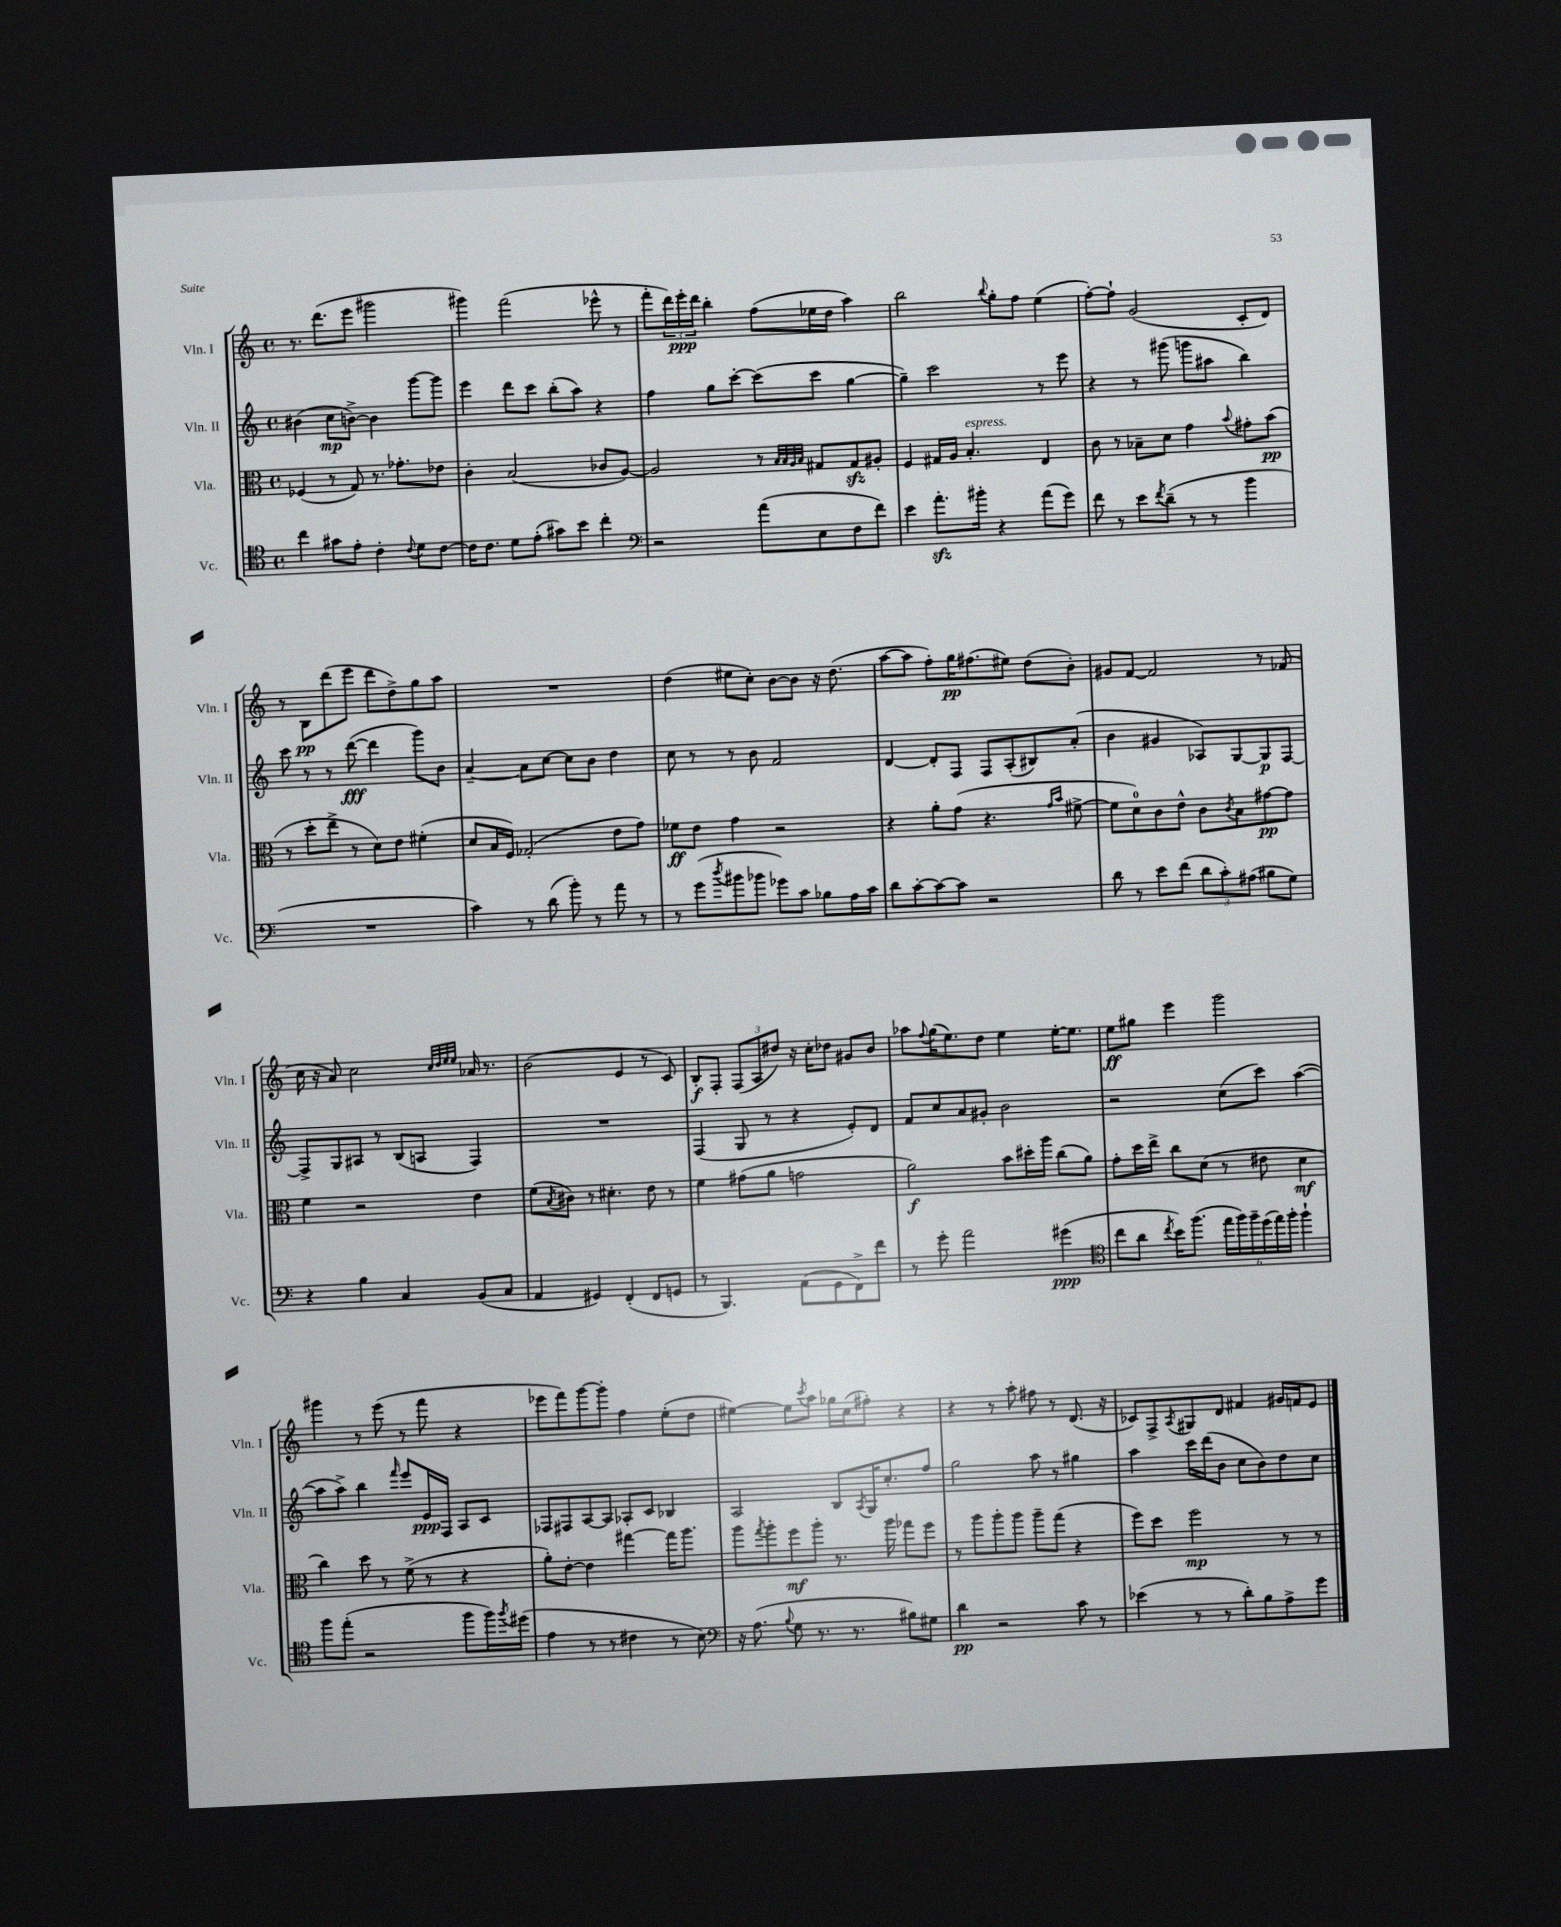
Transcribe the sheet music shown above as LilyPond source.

<<
\new StaffGroup <<
\new Staff = "s0" \with { instrumentName = "Vln. I" shortInstrumentName = "Vln. I" } {
    \clef treble \key c \major \defaultTimeSignature \time 4/4
    r8. d'''8.( e'''8 gis'''2 |
    gis'''4) f'''2( ees'''8-^ r8 |
    f'''8-. \tuplet 3/2 { d'''16) e'''16-.\ppp d'''16 } b''4-. f''8( ees''16 d''16 a''4) |
    b''2 \appoggiatura { b''8 } g''8-. f''8 e''4( |
    f''8~-.) f''8-! g'2( c'8-. d'8) |
    r8 b8\pp d'''8( e'''8 d'''8 d''8->) g''8 a''8 |
    R1 |
    d''4( eis''8 c''8-.) b'8~ b'8 r16 d''8.( |
    a''8~ a''8 f''8-.) g''16\pp fis''8.( eis''8) d''8( b'8-.) |
    gis'8 f'8~ f'2 r8 fes'8( |
    c''16 r16 a'8) c''2 \grace { c''32 d''32 e''32 e''32 } aes'16 r8. |
    b'2( e'4 r8 c'8) |
    b8-.\f f8-. \tuplet 3/2 { f8( a8 dis''8) } r16 c''16-. des''8 gis'8 b'8 |
    aes''8 \appoggiatura { f''8 } g''16( e''8.) d''8 e''4 e''16~-. e''8. |
    e''8\ff gis''8 e'''4 g'''2 |
    gis'''4 r8 e'''8( r8 f'''8 r4 |
    ees'''8 f'''8) g'''8~ g'''8-. f''4 e''8-.( d''8 |
    eis''4~) eis''8 \acciaccatura { c'''8 } a''8 ges''16 c''16( fis''8-.) r4 |
    r4 r8 a''8-. fis''8 r8 d'8.( r16 |
    ces'8) f8-> \acciaccatura { a8 } gis8 d'8 fis'4 gis'16 f'16 e'8 \bar "|." |
}
\new Staff = "s1" \with { instrumentName = "Vln. II" shortInstrumentName = "Vln. II" } {
    \clef treble \key c \major \defaultTimeSignature \time 4/4
    bis'4( c''8\mp b'8~->) b'4 g'''8~ g'''8 |
    e'''4 d'''8 c'''8 b''8-.( a''8) r4 |
    f''4 g''8 c'''8~-. c'''8( c'''8 g''4~ |
    g''4--) c'''2 r8 e'''8 |
    r4 r8 gis'''8( g'''8 ais''8 b''4) |
    c'''8 r8 r8 d'''8~\fff( d'''4 g'''8) b'8 |
    a'4~-- a'8 c''8~ c''8 b'8 d''4 |
    c''8 r8 r8 b'8 f'2 |
    d'4~ d'8-. f8 f8 a8-.( bis8) a'8-.( |
    b'4 gis'4 aes8) g8~ g8\p f8~ |
    f8-> g8 ais8 r8 b8( a8 f4) |
    R1 |
    f4( g8 r8 r4 e'8-.) d'8 |
    f'8 c''8 a'8 gis'8-. b'2 |
    r2 c''8( c'''8) a''4~( |
    a''8 a''8->) b''4 \grace { f'''16 } e'''8 e'16\ppp f16 a8 c'8 |
    fes8 fis8 a8~ a8 aes8-. c'8 bes4 |
    a2 b8 \acciaccatura { a8 } g16 c''8.-. f''8 |
    g''2 a''8 r8 gis''4 |
    a''4 c'''16 d'''16( b'8 c''8 b'8) d''8 c''8 \bar "|." |
}
\new Staff = "s2" \with { instrumentName = "Vla." shortInstrumentName = "Vla." } {
    \clef alto \key c \major \defaultTimeSignature \time 4/4
    fes4( r8 g8) r8. ges'8.-. ees'8 |
    c'4-. b2( ces'8 a8~) |
    a2 r8 \grace { b32 b32 a32 b32 } gis8 gis8\sfz ais8-. |
    f4 gis16 a16 b4.-.^\markup { \italic "espress." } e4 |
    c'8 r8 bes8-- d'8 g'4 \appoggiatura { b'8 } gis'8-. b'8\pp( |
    r8 d''8-. e''8-> r8 d'8) e'8 fis'4-.( |
    d'8 b16 f16) ges2-.( e'8 g'8) |
    fes'8\ff e'8 g'4 r2 |
    r4 a'8-. g'8( r4. \grace { g'16 b'16 } fis'8~-> |
    fis'8 d'8-0) c'8 e'8-^ c'8 \acciaccatura { c'8 } b8 gis'8~\pp gis'8 |
    f'4 r2 e'4 |
    f'8( \acciaccatura { b8 } cis'8) r8 dis'4.-. e'8 r8 |
    f'4 gis'8( a'8 g'2 |
    a'2\f) b'8 dis''16-. a''16 c''8( a'8) |
    g'8-. d''16 e''16-> c''8 d'8( r8 eis'8 d'4\mf |
    c''4) d''8 r8 f'8->( r8 r4 |
    a'8-.) e'8~-. e'4 gis''4~ gis''16 a''8. |
    a''8 \acciaccatura { g''8 } a''8-. f''8\mf a''8-. r8. a''16 ges''8 f''8 |
    r8 a''8 a''8-. a''8 a''8-- g''8( r4 |
    f''8) d''8 f''2\mp r8 r8 \bar "|." |
}
\new Staff = "s3" \with { instrumentName = "Vc." shortInstrumentName = "Vc." } {
    \clef tenor \key c \major \defaultTimeSignature \time 4/4
    c''4 gis'8 e'8-. c'4-. \appoggiatura { c'8 } d'8 c'8~ |
    c'16 c'8. d'8 e'8-.( gis'8) b'8 c''4-. |
    \clef bass r2 a'8( e8 f8 f'8) |
    e'4 a'8.-.\sfz bis'16-. r4 a'8( g'8) |
    f'8 r8 e'8 \acciaccatura { f'8 } d'8--( r8 r8 b'4 |
    R1 |
    c'4) r8 d'8( b'8-.) r8 a'8 r8 |
    r8 g'8( \acciaccatura { d''8 } bis'8 bes'8 ges'8) c'8 bes8 a16 c'16 |
    d'8 c'8~-. c'8~ c'8 r2 |
    d'8 r8 e'8 f'8( \tuplet 3/2 { d'8 c'8-.) ais8( } bis8 g8) |
    r4 b4 c4 b,8( c8 |
    a,4 gis,4) f,4-.( f,8 g,8 |
    r8 b,,4.) a,8( g,8 f,8->) f'8 |
    r8 g'8-. a'2 gis'4\ppp( |
    \clef tenor c''8 a'8 \acciaccatura { c''8 } b'16) f''8.( \tuplet 6/4 { e''16 f''16) f''16-- d''16( e''16) f''16-. } f''4-! |
    f''8 e''8-.( r2 f''8 f''16) \acciaccatura { f''8 } dis''16( |
    e'4 r8 r8 cis'4 r8 b8) |
    \clef bass r16 a8.( \appoggiatura { b8 } g8 r8. r8. bis8) gis8 |
    d'4\pp r2 c'8 r8 |
    ees'4( r8 r8 d'8-.) b8 a8-> g'8 \bar "|." |
}
>>
>>
\layout { \context { \Score \remove "Bar_number_engraver" } }
